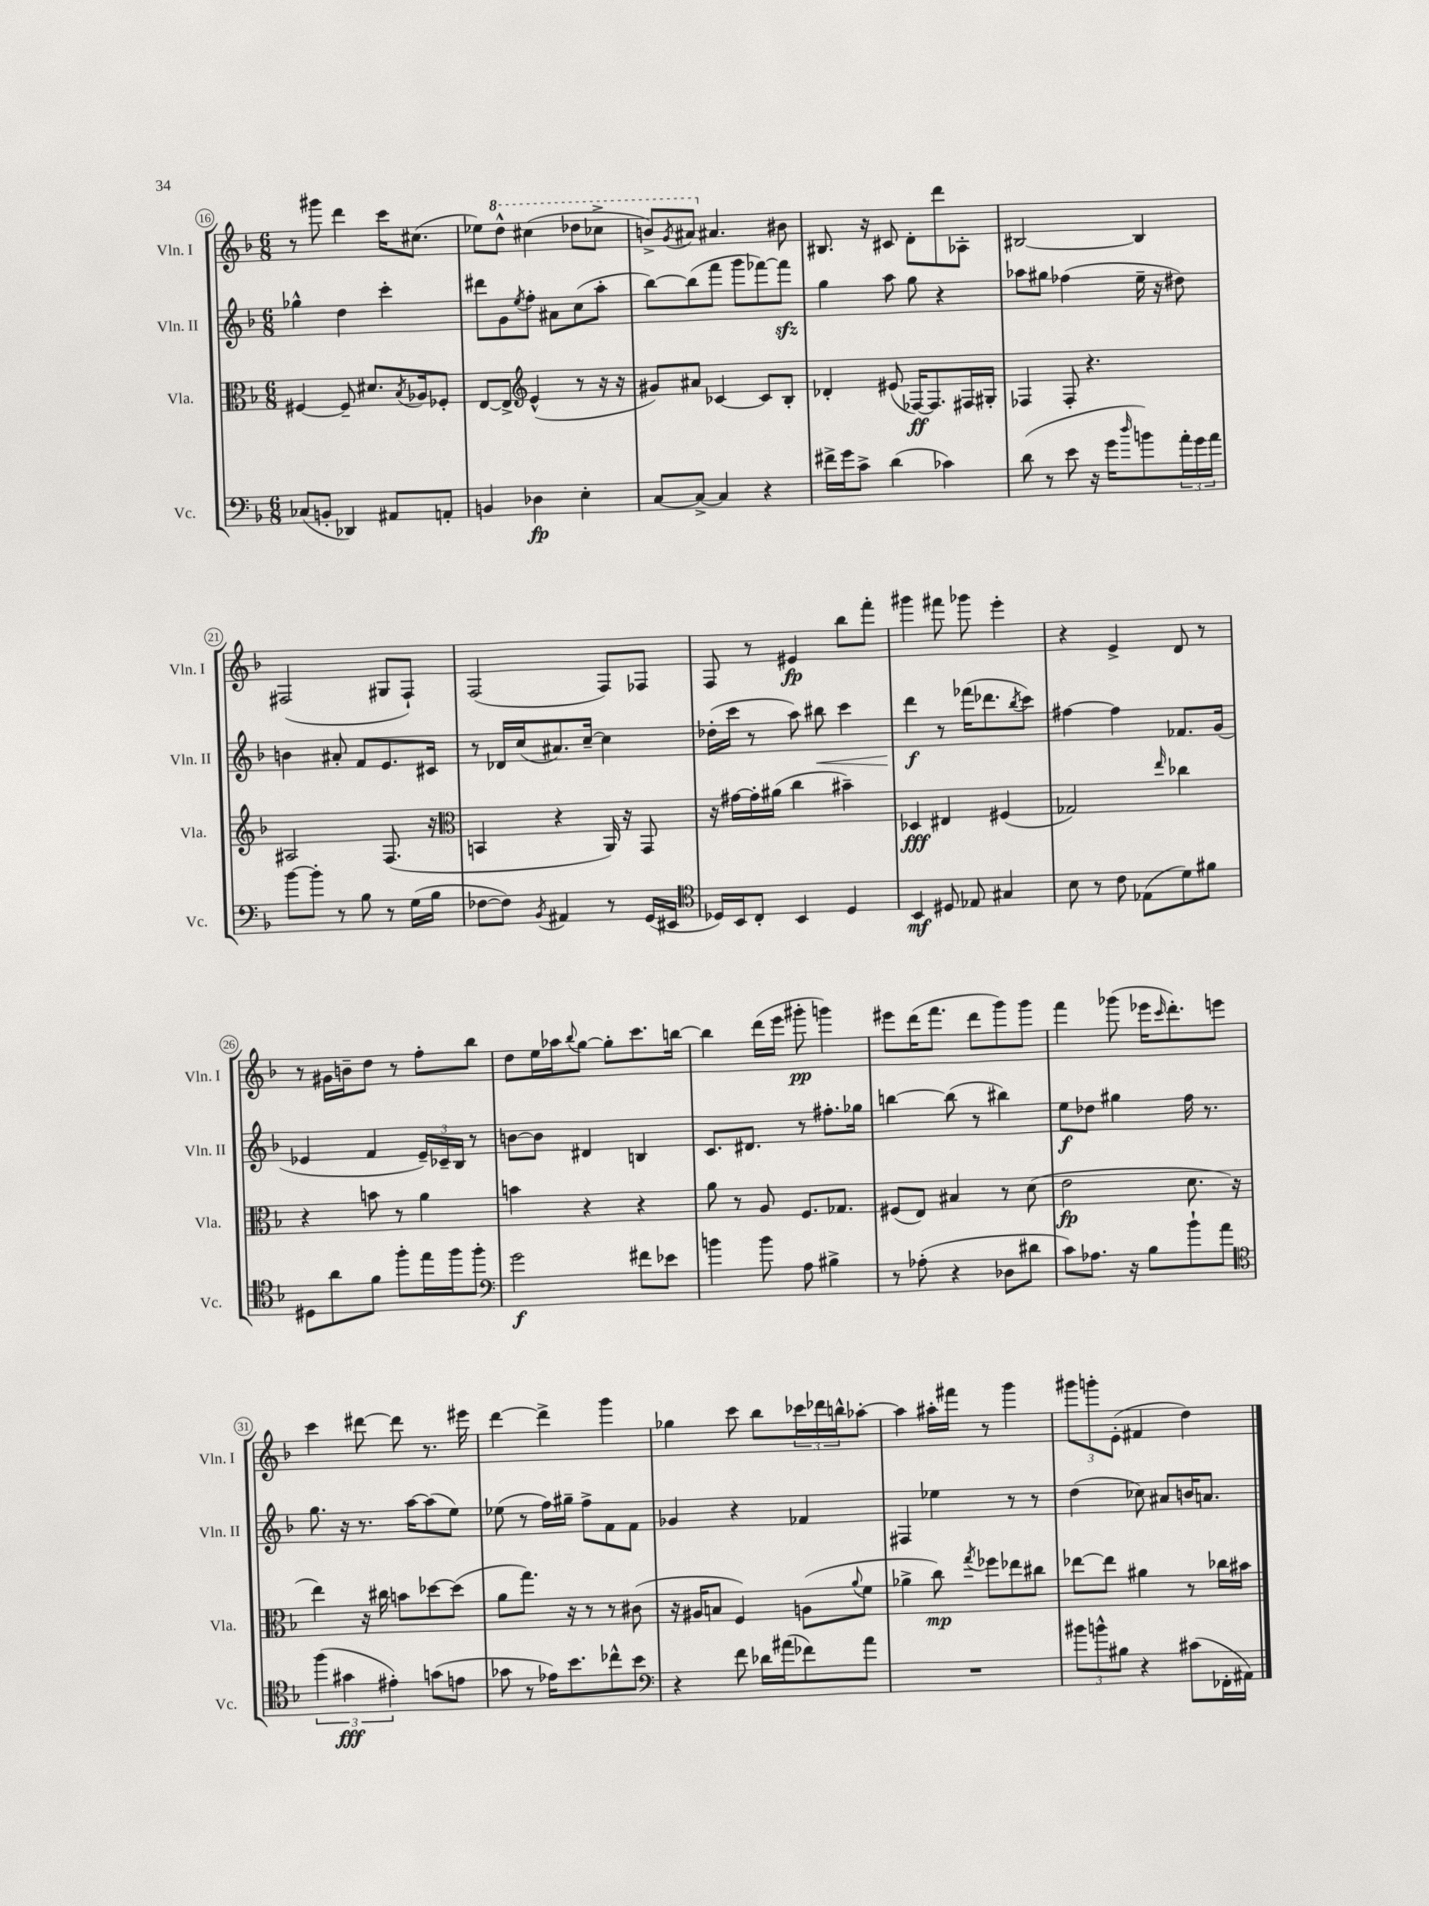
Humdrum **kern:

**kern	**kern	**kern	**kern
*staff4	*staff3	*staff2	*staff1
*clefF4	*clefC3	*clefG2	*clefG2
*k[b-]	*k[b-]	*k[b-]	*k[b-]
*M6/8	*M6/8	*M6/8	*M6/8
(8C-	[4F#	4gg-^^	8r
8BB'	.	.	8ggg#
4DD-)	8F#~]	4dd	4ddd
.	8.d#	.	.
8AA#	.	4ccc'	16ccc
.	8qB-	.	.
.	16A-	.	(8.cc#
8AA'	8F-'	.	.
=	=	=	=
4BB	[8E	8ddd#	8ee-)
.	8E^]	8g	8ddd^^
*	*clefG2	*	*
.	.	8qee	.
4D-	(4e^^	8ff'	(4ccc#
.	.	8a#	.
4E'	8r	(8cc	8ddd-
.	16r	8aa'	8ccc-^
.	16r	.	.
=	=	=	=
[8C	8g#)	[8bb-)	8bb^)
.	.	.	8qgg
8C^_	8a#	(8bb-]	8aa#
4C]	[4c-	8fff	4.a#
.	.	8ggg	.
4r	8c-]	[8fff-)	.
.	8B-'	8fff-]	8b#
=	=	=	=
16f#^	4d-'	4gg	8.B#
16g	.	.	.
8c^	.	.	.
.	.	.	16r
(4d	(8e#	8aa	8c#
.	[16F-)	8gg	8d'
.	8.F-]	.	.
4c-)	.	4r	8ddd
.	16F#	.	8A-'
.	16G#'	.	.
=	=	=	=
(8d	4F-	8aa-	[2B#
8r	.	8gg#	.
8e	8F-'	(4ff-	.
16r	4.r	.	.
16g	.	.	.
16qqdd	.	.	.
8b)	.	16ee~	4B#]
.	.	16r	.
24a'	.	8dd#)	.
24g	.	.	.
24a	.	.	.
=	=	=	=
[8b-	2A#	4b	(2F#
8b-']	.	.	.
8r	.	8a#'	.
8B-	.	8f	.
8r	(8.F	8.e	8G#
(16G	.	.	8F#`)
16B-	16r	16c#	.
=	=	=	=
*	*clefC3	*	*
[8F-	4BB	8r	(2F
8F-])	.	16d-	.
.	.	(16cc	.
8qBB-	.	.	.
4AA#	4r	8.a#)	.
.	.	[16cc~	.
8r	16AA)	4cc]	8F)
.	16r	.	.
(16GG	8GG	.	8F-
16EE#	.	.	.
=	=	=	=
*clefC4	*	*	*
16D-)	16r	(16dd-'	8F
16BB-	[16g#	16ccc	.
8C'	16g#']	8r	8r
.	(16a#	.	.
4BB-	4cc	8aa)	4e#
.	.	8bb#	.
4D-	4b#~)	4ccc	8bb-
.	.	.	8fff'
=	=	=	=
4BB-	4D-	4ddd	4ggg#
8D#	4E#	8r	8fff#
8E-	.	(16fff-	8ggg-
.	.	8.ddd-	.
4G#	(4F#	.	4eee'
.	.	8qbb-	.
.	.	8ccc)	.
=	=	=	=
8B-	2G-)	[4ff#	4r
8r	.	.	.
8c	.	4ff#]	4e^
(8E-	.	.	.
.	16qqee	.	.
8d)	4cc-	8.f-	8d
8f#	.	.	8r
.	.	(16g	.
=	=	=	=
8D#	4r	4e-	8r
8a	.	.	16g#
.	.	.	16b~
8f	8b	4f	8dd
8ff'	8r	.	8r
16ee	4a	24e-~)	8ff'
.	.	24c-~	.
16ff	.	.	.
.	.	24B-	.
8ff'	.	8r	8bb-
=	=	=	=
*clefF4	*	*	*
2g	4b	[8b	8dd
.	.	8b]	16ee
.	.	.	16aa-
.	.	.	8qqbb-
.	4r	4d#	[8gg
.	.	.	8gg']
8f#	4r	4B	8.ccc
8e-	.	.	.
.	.	.	[16bb
=	=	=	=
4b	8a	8.c	4bb]
.	8r	.	.
.	.	8.d#	.
8b	8A	.	(16ddd
.	.	.	16eee
8A	8.F	8r	8ggg#'
4B#^	.	8.ff#'	4ggg)
.	8.G-	.	.
.	.	16gg-	.
=	=	=	=
8r	(8F#	[4bb	8eee#
(8A-'	8E)	.	(16ddd
.	.	.	8.fff
4r	4B#	(8bb]	.
.	.	8r	8ddd
8D-	8r	4bb#)	8ggg)
8d#	(8d	.	8ggg
=	=	=	=
8c)	2e	8ee	4fff
8.A-	.	8dd-	.
.	.	4gg#	(8ggg-
16r	.	.	.
8B-	.	.	16eee-
.	.	.	16qqccc
.	.	.	8.ddd')
8b-`	8.d	16ff	.
.	.	8.r	.
8a	.	.	8eee
.	16r	.	.
=	=	=	=
*clefC4	*	*	*
(6ff	4ee)	8.gg	4ccc
6g#	.	.	.
.	.	16r	.
.	16r	8.r	[8ddd#
.	16cc#	.	.
6e#')	.	.	.
.	8b	.	8ddd#]
.	.	[16aa	.
(8g	[8dd-	(8aa]	8.r
8e	(8dd-]	8ee)	.
.	.	.	16eee#
=	=	=	=
8g-	8a	(8ee-	[4ddd
8r	8.gg)	8r	.
16e-)	.	16ff)	4ddd^]
8.b-	16r	16gg#~	.
.	8r	8ff^	.
8cc-^^	8r	8f	4ggg
8b-	(8c#	8f	.
=	=	=	=
*clefF4	*	*	*
4r	16r	4g-	4gg-
.	16A#	.	.
.	8B	.	.
8f	4F)	4r	8ccc
16d-	.	.	8bb-
(16a#	.	.	.
8f-)	(8A	4f-	24ccc-
.	.	.	24ddd-
.	.	.	24bb^^
.	8qqa	.	.
8a#	8f	.	[8aa-'
=	=	=	=
2.r	4a-^	4F#	4aa-]
.	8cc)	4ee-	16aa#'
.	.	.	16fff#
.	8qgg	.	.
.	8ff-	.	8r
.	8ee-	8r	4ggg
.	8cc#	8r	.
=	=	=	=
12b#	[8ee-	(4dd	12ggg#
12b^^	.	.	12ggg'
.	8ee-]	.	.
12B#	.	.	(12e'
4r	4a#	8cc-)	4f#
.	.	8a#	.
(8c#	8r	16b	4dd)
.	.	8.a	.
16FF-'	16cc-	.	.
16AA#)	16b#	.	.
==	==	==	==
*-	*-	*-	*-
